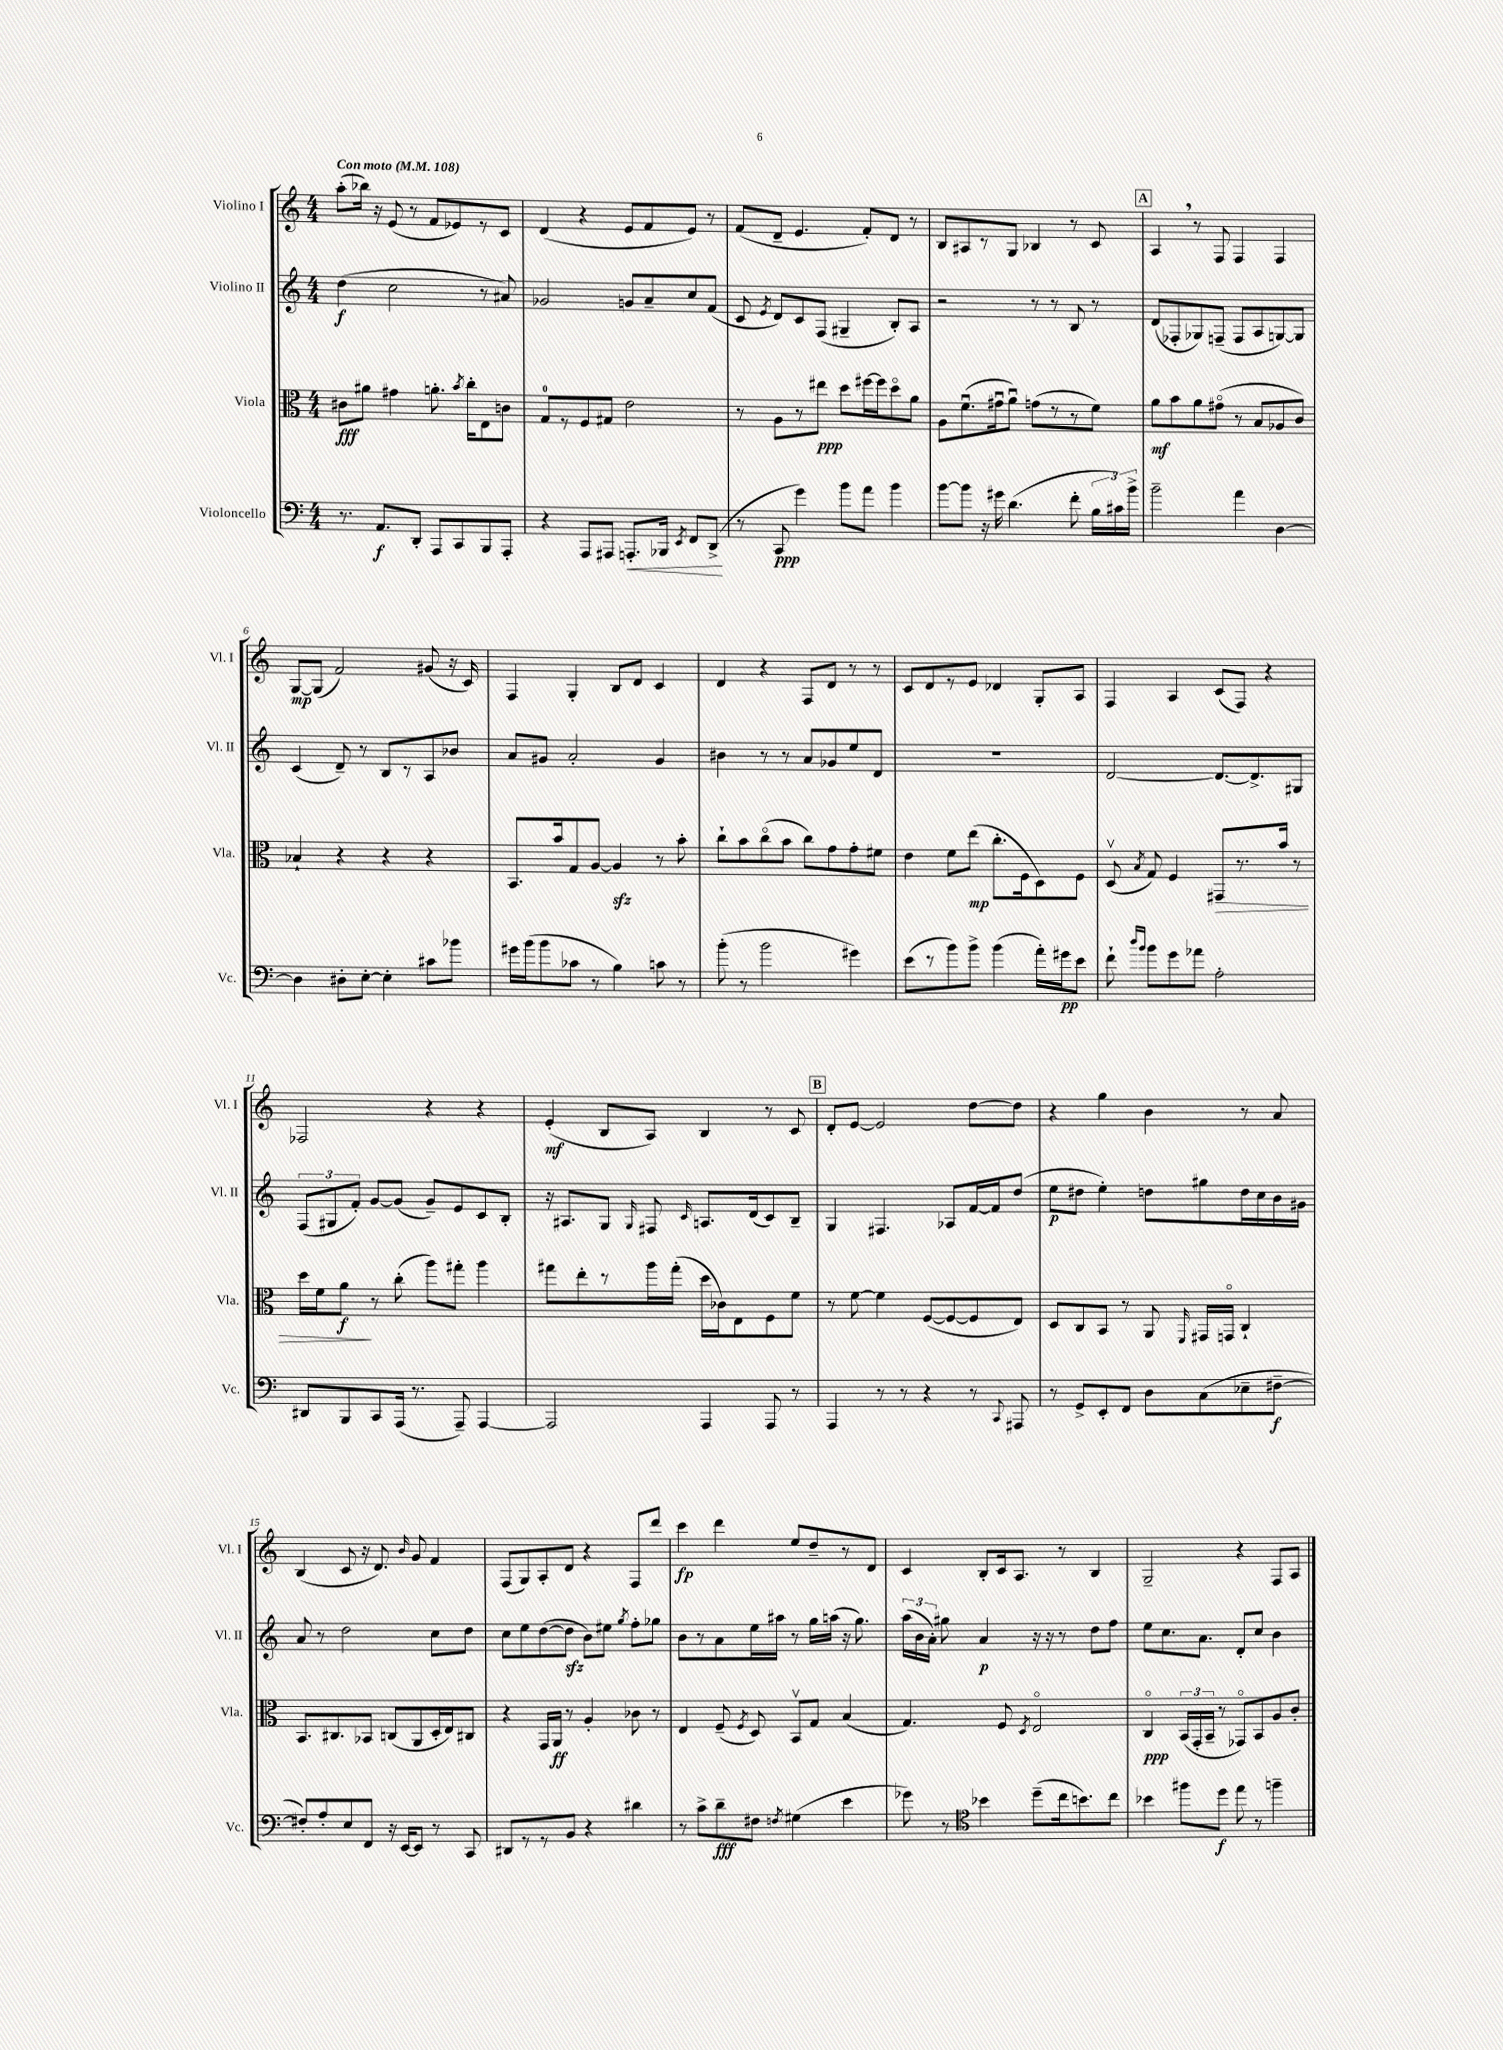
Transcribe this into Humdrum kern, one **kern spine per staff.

**kern	**dynam	**kern	**dynam	**kern	**dynam	**kern	**dynam
*part4	*part4	*part3	*part3	*part2	*part2	*part1	*part1
*staff4	*staff4	*staff3	*staff3	*staff2	*staff2	*staff1	*staff1
*I"Violoncello	*	*I"Viola	*	*I"Violino II	*	*I"Violino I	*
*I'Vc.	*	*I'Vla.	*	*I'Vl. II	*	*I'Vl. I	*
*clefF4	*	*clefC3	*	*clefG2	*	*clefG2	*
*k[]	*	*k[]	*	*k[]	*	*k[]	*
*M4/4	*	*M4/4	*	*M4/4	*	*M4/4	*
*MM108	*	*MM108	*	*MM108	*	*MM108	*
=1	=1	=1	=1	=1	=1	=1	=1
!	!	!	!	!	!	!LO:TX:a:B:t=Con moto	!
8.r	.	8c#X\L	fff	(4dd\	f	(8aa'\L	.
.	.	8a#X\J	.	.	.	16bb-X\Jk)	.
8.AA/L	f	.	.	.	.	16r	.
.	.	4g#X\	.	2cc\	.	(8e/	.
8DD'/J	.	.	.	.	.	8r	.
8AAA/L	.	8.an'\	.	.	.	8f/L	.
8CC/	.	.	.	.	.	8e-X/)	.
.	.	8qb/	.	.	.	.	.
.	.	16cc'\KL	.	.	.	.	.
8BBB/	.	8E\	.	8r	.	8r	.
8AAA'/J	.	8cn\J	.	8a#X/)	.	8c/J	.
=2	=2	=2	=2	=2	=2	=2	=2
4r	.	8G/L	.	2g-X/	.	(4d/	.
.	.	8r	.	.	.	.	.
8AAA/L	.	8F/	.	.	.	4r	.
8AAA#X/J	.	8G#X/J	.	.	.	.	.
!	!LO:HP:b	!	!	!	!	!	!
8.AAAn'/L	<	2e\	.	8gn/L	.	8e/L	.
.	.	.	.	8a~/	.	8f/	.
16BBB-X/Jk	.	.	.	.	.	.	.
8qEE/	.	.	.	.	.	.	.
8FF/L	.	.	.	8cc/	.	8e/J)	.
(8DD^/J	.	.	.	(8f/J	.	8r	.
.	[	.	.	.	.	.	.
=3	=3	=3	=3	=3	=3	=3	=3
8r	.	8r	.	8c/	.	(8f/L	.
.	.	.	.	8qe/	.	.	.
8CC/	ppp	8A\L	.	8d/L)	.	8d~/J	.
4g\)	.	8r	.	8c/	.	4.e/	.
.	.	8ee#X\J	ppp	(8F/J	.	.	.
8b\L	.	8dd\L	.	4G#X~/	.	.	.
8a\J	.	[16ff#X\L	.	.	.	8f'/L)	.
.	.	16ff#\J]	.	.	.	.	.
4b\	.	8dd\	.	8B'/L)	.	8d/J	.
.	.	8a\J	.	8A/J	.	8r	.
=4	=4	=4	=4	=4	=4	=4	=4
[8b\L	.	8A\L	.	2r	.	8B/L	.
8b\J]	.	(8.fu\	.	.	.	8A#X/	.
16r	.	.	.	.	.	8r	.
16g#X\	.	16g#Xu\k	.	.	.	.	.
(4.d\	.	8au\J)	.	.	.	8G/J	.
.	.	(8gn\L	.	8r	.	4B-X/	.
.	.	8r	.	8r	.	.	.
8f'\	.	8r	.	8B/	.	8r	.
24B\LL	.	8f\J)	.	8r	.	8c/	.
24c#X\)	.	.	.	.	.	.	.
24b^\JJ	.	.	.	.	.	.	.
!!LO:REH:place=s1:t=A
=5	=5	=5	=5	=5	=5	=5	=5
2b~\	.	8a\L	mf	(8d/L	.	4A,/	.
.	.	8b\	.	8F-X'/	.	.	.
.	.	8a\	.	8G-X/)	.	8r	.
.	.	(8g#X\J	.	(8Fn~/J	.	8F/	.
4a\	.	8r	.	8F/L	.	4F/	.
.	.	8B/L	.	8A/	.	.	.
[4D\	.	8A-X/	.	[8Gn/)	.	4F/	.
.	.	8c/J)	.	8G/J]	.	.	.
!!LO:LB:g=z
=6	=6	=6	=6	=6	=6	=6	=6
4D\]	.	4B-X`/	.	(4c/	.	[8G/L	mp
.	.	.	.	.	.	(8G/J]	.
8D#X'\L	.	4r	.	8d~/)	.	2f/)	.
[8E'\J	.	.	.	8r	.	.	.
4E'\]	.	4r	.	8B/L	.	.	.
.	.	.	.	8r	.	.	.
8c#X\L	.	4r	.	8A/	.	(8g#X/	.
8b-X\J	.	.	.	8b-X/J	.	16r	.
.	.	.	.	.	.	16c/)	.
=7	=7	=7	=7	=7	=7	=7	=7
16g#X\LL	.	8.BB/L	.	8a/L	.	4F/	.
(16b\J	.	.	.	.	.	.	.
8b\	.	.	.	8g#X/J	.	.	.
.	.	16b/k	.	.	.	.	.
8c-X\J	.	8G/	.	2a'/	.	4G'/	.
8r	.	[8A/J	.	.	.	.	.
4B\)	.	4Azz/]	.	.	.	8B/L	.
.	.	.	.	.	.	8d/J	.
8cn\	.	8r	.	4g#/	.	4c/	.
8r	.	8b'\	.	.	.	.	.
=8	=8	=8	=8	=8	=8	=8	=8
(8b'\	.	8cc`\L	.	4b#X\	.	4d/	.
8r	.	8b\	.	.	.	.	.
2b\	.	(8cc\	.	8r	.	4r	.
.	.	8b\J	.	8r	.	.	.
.	.	8cc\L)	.	8a/L	.	8F/L	.
.	.	8g\	.	8g-X/	.	8d/J	.
4g#X\)	.	8g'\	.	8ee/	.	8r	.
.	.	8f#X\J	.	8d/J	.	8r	.
=9	=9	=9	=9	=9	=9	=9	=9
(8e\L	.	4e\	.	1r	.	8c/L	.
8r	.	.	.	.	.	8d/	.
8b\)	.	8f\L	.	.	.	8r	.
8b^\J	.	(8ee\J	mp	.	.	8e/J	.
(4b\	.	8.cc'\L	.	.	.	4d-X/	.
.	.	16F\k	.	.	.	.	.
16a'\LL)	.	8D\)	.	.	.	8G'/L	.
16g#X\J	pp	.	.	.	.	.	.
8e\J	.	8F\J	.	.	.	8A/J	.
=10	=10	=10	=10	=10	=10	=10	=10
8f`\	.	(8Dv/	.	[2d/	.	4F/	.
16qqdd/LL	.	.	.	.	.	.	.
16qqb/JJ	.	8qB/	.	.	.	.	.
8b\L	.	8G/)	.	.	.	.	.
8g\	.	4F/	.	.	.	4A/	.
8a-X\J	.	.	.	.	.	.	.
!	!	!	!LO:HP:b	!	!	!	!
2A'\	.	8GG#X/L	>	8.d/L_	.	(8c/L	.
.	.	8.r	.	.	.	8F/J)	.
.	.	.	.	8.d^/]	.	.	.
.	.	.	.	.	.	4r	.
.	.	16b/Jk	.	.	.	.	.
.	.	8r	.	8G#X/J	.	.	.
!!LO:LB:g=z
=11	=11	=11	=11	=11	=11	=11	=11
8DD#X/L	.	16dd\LL	.	(12F/L	.	2F-X/	.
.	.	16f\J	.	.	.	.	.
.	.	.	.	12G#X/	.	.	.
8BBB/	.	8a\J	f	.	.	.	.
.	.	.	.	12f'/J)	.	.	.
8CC/	.	8r	]	[8g/L	.	.	.
(16AAA/Jk	.	(8cc'\	.	(8g/J]	.	.	.
8.r	.	.	.	.	.	.	.
.	.	8aa\L)	.	8g~/L)	.	4r	.
8AAA~/)	.	8gg#X'\J	.	8e/	.	.	.
[4AAA/	.	4aa\	.	8c/	.	4r	.
.	.	.	.	8B'/J	.	.	.
=12	=12	=12	=12	=12	=12	=12	=12
2AAA/]	.	8gg#X\L	.	16r	.	(4e'/	mf
.	.	.	.	8.A#X/L	.	.	.
.	.	8ee'\	.	.	.	.	.
.	.	8r	.	8G/J	.	8B/L	.
.	.	.	.	16qqG/	.	.	.
.	.	16aa\L	.	8F#X/	.	8A/J)	.
.	.	(16gg#'\JJ	.	.	.	.	.
.	.	.	.	16qqc/	.	.	.
4AAA/	.	16dd\LL	.	8.An/L	.	4B/	.
.	.	16c-X\J)	.	.	.	.	.
.	.	8E\	.	.	.	.	.
.	.	.	.	(16d/k	.	.	.
8AAA/	.	8F\	.	8c/)	.	8r	.
8r	.	8f\J	.	8B~/J	.	8c/	.
!!LO:REH:place=s1:t=B
=13	=13	=13	=13	=13	=13	=13	=13
4AAA/	.	8r	.	4G/	.	8d'/L	.
.	.	[8f\	.	.	.	[8e/J	.
8r	.	4f\]	.	4.F#X/	.	2e/]	.
8r	.	.	.	.	.	.	.
4r	.	([8F/L	.	.	.	.	.
.	.	8F/_	.	8A-X/L	.	.	.
8r	.	8F/]	.	[16f/L	.	[8dd\L	.
.	.	.	.	16f/J]	.	.	.
8qqCC/	.	.	.	.	.	.	.
8AAA#X/	.	8E/J)	.	(8dd/J	.	8dd\J]	.
=14	=14	=14	=14	=14	=14	=14	=14
8r	.	8D/L	.	8ee\L	p	4r	.
8GG^/L	.	8C/	.	8dd#X\J	.	.	.
8EE'/	.	8BB/J	.	4ee'\)	.	4gg\	.
8FF/J	.	8r	.	.	.	.	.
8D\L	.	8AA/	.	8ddn\L	.	4b\	.
.	.	16qqFF/	.	.	.	.	.
(8C\	.	16GG#X/LL	.	8gg#X\	.	.	.
.	.	16GGn/JJ	.	.	.	.	.
8E-X~\	.	4C`/	.	16dd\L	.	8r	.
.	.	.	.	16cc\	.	.	.
[8F#X~\J	f	.	.	16b\	.	8a/	.
.	.	.	.	16g#X\JJ	.	.	.
!!LO:LB:g=z
=15	=15	=15	=15	=15	=15	=15	=15
8F#X'/L])	.	8.BB/L	.	8a/	.	(4B/	.
8A'/	.	.	.	8r	.	.	.
.	.	8.C#X/	.	.	.	.	.
8E/	.	.	.	2dd\	.	8c/	.
8FF/J	.	8BB-X/J	.	.	.	16r	.
.	.	.	.	.	.	8.d/)	.
16r	.	(8Cn/L	.	.	.	.	.
[16EE/KL	.	.	.	.	.	.	.
.	.	.	.	.	.	16qqb/	.
8EE/J]	.	8AA/	.	.	.	8g/	.
8r	.	16D'/L	.	8cc\L	.	4f/	.
.	.	16E/J)	.	.	.	.	.
8CC/	.	8C#X/J	.	8dd\J	.	.	.
=16	=16	=16	=16	=16	=16	=16	=16
8DD#X/L	.	4r	.	8cc\L	.	(8F/L	.
8r	.	.	.	8ee\	.	8G/)	.
8r	.	16GG/LL	.	([8dd\	.	8A'/	.
.	.	16AA/JJ	ff	.	.	.	.
8BB/J	.	8r	.	8ddzz\J]	.	8d/J	.
4r	.	4A'/	.	8b\L)	.	4r	.
.	.	.	.	8ee#X\J	.	.	.
.	.	.	.	8qgg/	.	.	.
4d#X\	.	8c-X\	.	8ff'\L	.	8F/L	.
.	.	8r	.	8gg-X\J	.	8ddd/J	.
=17	=17	=17	=17	=17	=17	=17	=17
8r	.	4E/	.	8b\L	.	4ccc\	fp
8c^\L	.	.	.	8r	.	.	.
8d~\	fff	(8F~/	.	8a\	.	4ddd\	.
.	.	8qF/	.	.	.	.	.
8F#X\J	.	8D/)	.	16ee\L	.	.	.
.	.	.	.	16aa#X\JJ	.	.	.
8qFn/	.	.	.	.	.	.	.
(4G#X\	.	8BBv/L	.	8r	.	8ee/L	.
.	.	8G/J	.	16gg\LL	.	8dd~/	.
.	.	.	.	(16aan\JJ	.	.	.
4e\	.	(4B/	.	16r	.	8r	.
.	.	.	.	8.gg\)	.	.	.
.	.	.	.	.	.	8d/J	.
=18	=18	=18	=18	=18	=18	=18	=18
8g-X\)	.	4.G/)	.	(24aa\LL	.	4c/	.
.	.	.	.	24b\	.	.	.
.	.	.	.	24a'\JJ)	.	.	.
8r	.	.	.	8gg#X\	.	.	.
*clefC4	*	*	*	*	*	*	*
4b-X\	.	.	.	4a/	p	8B'/L	.
.	.	8F/	.	.	.	16c/k	.
.	.	.	.	.	.	8.A/J	.
.	.	8qD/	.	.	.	.	.
(8dd~\L	.	2E/	.	16r	.	.	.
.	.	.	.	16r	.	.	.
16cc\k	.	.	.	8r	.	8r	.
8.bn\)	.	.	.	.	.	.	.
.	.	.	.	8dd\L	.	4B/	.
8cc\J	.	.	.	8ff\J	.	.	.
=19	=19	=19	=19	=19	=19	=19	=19
4b-X\	.	4C/	ppp	8ee\L	.	2G~/	.
.	.	.	.	8.cc\	.	.	.
8ff#X\L	.	(24BB/LL	.	.	.	.	.
.	.	24GG'/	.	.	.	.	.
.	.	.	.	8.a\J	.	.	.
.	.	24BB~/JJ	.	.	.	.	.
8dd\J	f	8r	.	.	.	.	.
8ee\	.	8GG-X/L)	.	8d'/L	.	4r	.
8r	.	8BB/	.	8cc/J	.	.	.
4ffn~\	.	8A/	.	4b\	.	8F/L	.
.	.	8c'/J	.	.	.	8A/J	.
==	==	==	==	==	==	==	==
*-	*-	*-	*-	*-	*-	*-	*-
